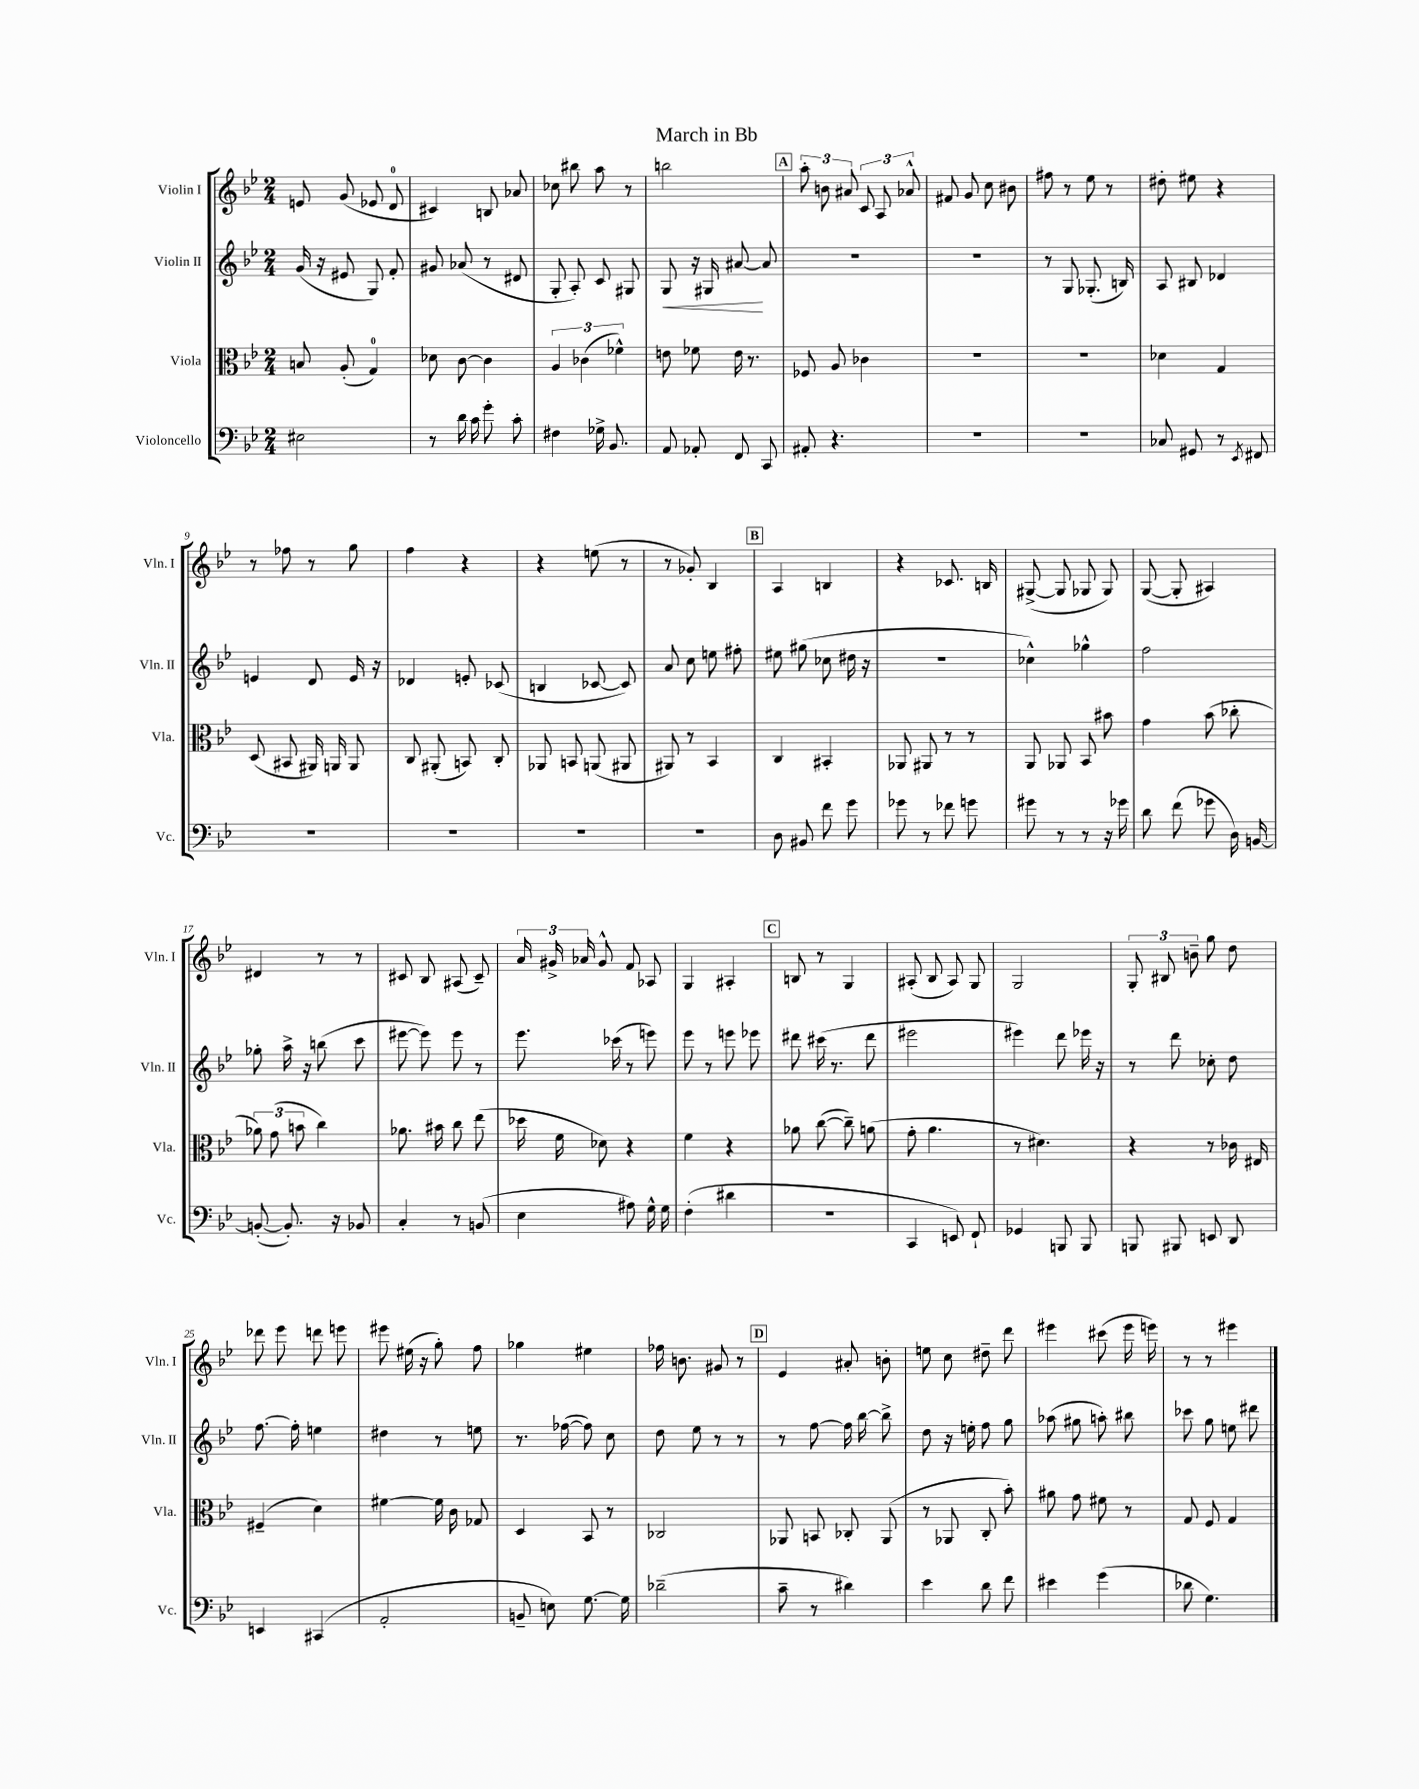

**kern	**kern	**kern	**kern
*staff4	*staff3	*staff2	*staff1
*clefF4	*clefC3	*clefG2	*clefG2
*k[b-e-]	*k[b-e-]	*k[b-e-]	*k[b-e-]
*M2/4	*M2/4	*M2/4	*M2/4
2E#\	8B/	(16g/	8e/
.	.	16r	.
.	(8A'/	8e#/	(8g/
.	4G/)	8G/)	8e-/
.	.	8f'/	8d/
=	=	=	=
8r	8d-\	8g#/	4c#/)
16d\	[8c\	(8a-/	.
16c\	.	.	.
8g'\	4c\]	8r	8B/
8c'\	.	8d#/	8a-/
=	=	=	=
4F#\	6A/	8G'/	8cc-\
.	.	8A'/)	8bb#\
.	(6c-\	.	.
16G-^\	.	8c/	8aa\
8.BB-/	.	.	.
.	6f-^^\)	.	.
.	.	8G#/	8r
=	=	=	=
8AA/	8e\	8G/	2bb\
8AA-'/	8f-\	16r	.
.	.	16G#/	.
8FF/	16e\	[8a#/	.
.	8.r	.	.
8CC/	.	8a#/]	.
=	=	=	=
8AA#'/	8F-/	2r	12aa'\
.	.	.	12b\
4.r	8A/	.	.
.	.	.	12a#/
.	4c-\	.	12c/
.	.	.	12A/
.	.	.	12a-^^/
=	=	=	=
2r	2r	2r	8f#/
.	.	.	8g/
.	.	.	8cc\
.	.	.	8b#\
=	=	=	=
2r	2r	8r	8ff#\
.	.	8G/	8r
.	.	(8.G-'/	8ee-\
.	.	.	8r
.	.	16B/)	.
=	=	=	=
8C-/	4d-\	8A/	8dd#'\
8GG#/	.	8B#/	8ee#\
8r	4G/	4d-/	4r
8qEE-/	.	.	.
8FF#/	.	.	.
=	=	=	=
2r	(8D/	4e/	8r
.	8BB#/	.	8ff-\
.	16AA#/)	8d/	8r
.	16AA/	.	.
.	8AA/	16e/	8gg\
.	.	16r	.
=	=	=	=
2r	8C/	4d-/	4ff\
.	(8AA#'/	.	.
.	8BB/)	8e'/	4r
.	8C'/	(8c-/	.
=	=	=	=
2r	8AA-/	4B/	4r
.	8BB/	.	.
.	(8AA/	[8c-/	(8ee\
.	8AA#/	8c-/])	8r
=	=	=	=
2r	8AA#/)	8a/	8r
.	8r	8cc\	8g-'/)
.	4BB-/	8ee\	4B-/
.	.	8ff#'\	.
=	=	=	=
8D\	4C/	8ee#\	4A/
8BB#/	.	(8gg#\	.
8f\	4BB#'/	8cc-\	4B/
8g\	.	16dd#\	.
.	.	16r	.
=	=	=	=
8g-\	8AA-/	2r	4r
8r	8AA#/	.	.
8f-\	8r	.	8.c-/
8g\	8r	.	.
.	.	.	16B/
=	=	=	=
8g#\	8AA/	4cc-^^\)	([8G#^/
8r	8AA-/	.	8G#/]
8r	8BB-/	4gg-^^\	8G-/
16r	8b#\	.	8G-/)
16g-\	.	.	.
=	=	=	=
8d\	4g\	2ff\	([8G/
(8f\	.	.	8G'/]
8g-\	(8b-\	.	4A#/)
16D\)	8cc-'\	.	.
[16BB/	.	.	.
=	=	=	=
(8BB'/_	12a-\)	8gg-'\	4d#/
.	(12g\	.	.
8.BB'/])	.	16aa^\	.
.	12b\	.	.
.	.	16r	.
.	4cc\)	(8bb\	8r
16r	.	.	.
8BB-/	.	8ccc\	8r
=	=	=	=
4C'/	8.a-\	[8eee#\	8c#/
.	.	8eee#\])	8B-/
.	16b#\	.	.
8r	8cc\	8eee#\	(8A#/
(8BB/	(8ee-\	8r	8c#~/)
=	=	=	=
4E-\	16dd-\	8.eee-\	24a/
.	.	.	24g#^/
.	16f\	.	.
.	.	.	24a-/
.	8d-\)	.	8g#^^/
.	.	(16ccc-\	.
8A#\)	4r	8r	8f/
16G^^\	.	8eee\)	8A-/
16G\	.	.	.
=	=	=	=
(4F'\	4f\	8eee-\	4G/
.	.	8r	.
4d#\	4r	8eee\	4A#'/
.	.	8eee-\	.
=	=	=	=
2r	8a-\	8ddd#\	8B/
.	([8cc\	(16ccc#\	8r
.	.	8.r	.
.	8cc~\])	.	4G/
.	(8a\	8ddd#\	.
=	=	=	=
4CC/	8g'\	2eee#\	(8A#'/
.	4.a\	.	8B-/
8EE/)	.	.	8A#/)
8FF`/	.	.	8G/
=	=	=	=
4GG-/	8r	4eee#\)	2G/
.	4.d#\)	.	.
8BBB/	.	8ddd\	.
8BBB/	.	16eee-\	.
.	.	16r	.
=	=	=	=
8BBB/	4r	8r	12G'/
.	.	.	12B#/
8BBB#/	.	8ddd\	.
.	.	.	12b~\
8EE/	8r	8cc-'\	8gg\
8DD/	16c-\	8dd\	8dd\
.	16E#/	.	.
=	=	=	=
4EE/	(4F#~/	[8.ff\	8ddd-\
.	.	.	8eee-\
.	.	16ff'\]	.
(4CC#/	4d\)	4ee\	8ddd\
.	.	.	8eee\
=	=	=	=
2AA'/	[4f#\	4dd#\	8eee#\
.	.	.	(16ee#\
.	.	.	16r
.	16f#\]	8r	8gg'\)
.	16c\	.	.
.	8G-/	8ee\	8ff\
=	=	=	=
8BB~/	4D/	8.r	4gg-\
8E\)	.	.	.
.	.	([16ff-\	.
[8.G\	8BB-/	8ff-\])	4ee#\
.	8r	8cc\	.
16G\]	.	.	.
=	=	=	=
(2d-~\	2C-/	8dd\	16ff-\
.	.	.	8.b\
.	.	8ee-\	.
.	.	8r	8g#/
.	.	8r	8r
=	=	=	=
8c~\	8AA-/	8r	4e-/
8r	8BB/	[8ff\	.
4d#\)	8C-'/	16ff\]	8a#'/
.	.	[16bb-\	.
.	(8AA-/	8bb-^\]	8b'\
=	=	=	=
4e-\	8r	8dd\	8ee\
.	8AA-/	16r	8cc\
.	.	16ee'\	.
8d\	8C'/	8ff\	8dd#~\
8f\	8b-'\)	8gg\	8ddd\
=	=	=	=
4e#\	8a#\	(8aa-\	4eee#\
.	8g\	8gg#\	.
(4g\	8f#\	8aa'\)	(8ccc#\
.	8r	8bb#\	16eee#\
.	.	.	16eee\)
=	=	=	=
8d-\	8G/	8ccc-\	8r
4.G\)	8F/	8gg\	8r
.	4G/	8ee\	4eee#\
.	.	8ddd#\	.
==	==	==	==
*-	*-	*-	*-
